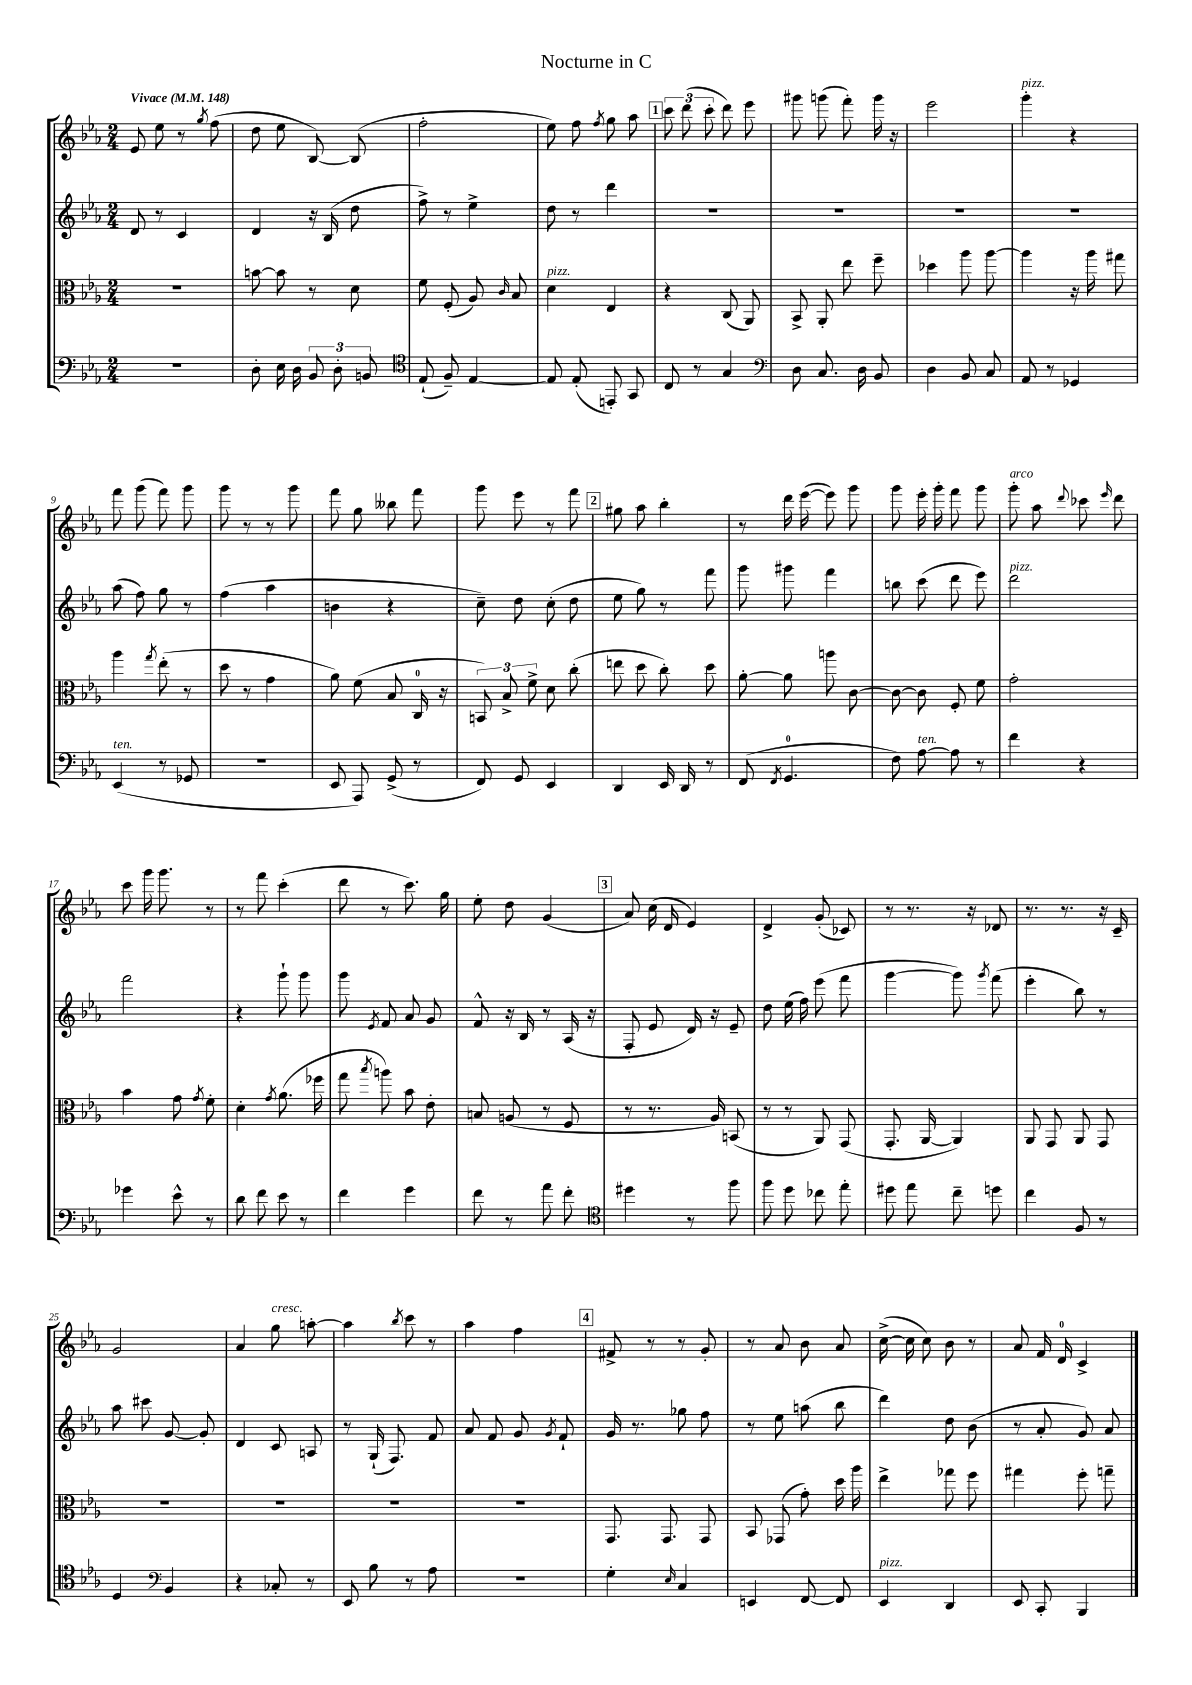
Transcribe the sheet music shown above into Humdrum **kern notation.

**kern	**kern	**kern	**kern
*staff4	*staff3	*staff2	*staff1
*clefF4	*clefC3	*clefG2	*clefG2
*k[b-e-a-]	*k[b-e-a-]	*k[b-e-a-]	*k[b-e-a-]
*M2/4	*M2/4	*M2/4	*M2/4
*MM148	*MM148	*MM148	*MM148
2r	2r	8d/	8e-/
.	.	8r	8ee-\
.	.	4c/	8r
.	.	.	8qgg/
.	.	.	(8ff\
=	=	=	=
8D'\	[8b\	4d/	8dd\
16E-\	8b\]	.	8ee-\
16D\	.	.	.
12BB-/	8r	16r	[8B-/)
.	.	(16B-/	.
12D'\	.	.	.
.	8d\	8dd\	(8B-/]
12BB/	.	.	.
=	=	=	=
*clefC4	*	*	*
(8E-`/	8f\	8ff^\)	2ff'\
8F~/)	(8F'/	8r	.
[4E-/	8A-/)	4ee-^\	.
.	16qqc/	.	.
.	8B-/	.	.
=	=	=	=
8E-/]	4d\	8dd\	8ee-\)
(8E-'/	.	8r	8ff\
.	.	.	8qff/
8EE'/)	4E-/	4ddd\	8gg\
8GG/	.	.	8aa-\
=	=	=	=
8C/	4r	2r	12ccc\
.	.	.	(12ddd\
8r	.	.	.
.	.	.	12ccc'\
4G/	(8C/	.	8ddd\)
.	8AA-/)	.	8eee-\
=	=	=	=
*clefF4	*	*	*
8D\	8BB-^/	2r	8ggg#\
8.C/	8AA-'/	.	(8ggg\
.	8ee-\	.	8fff'\)
16D\	.	.	.
8BB-/	8ff~\	.	16ggg\
.	.	.	16r
=	=	=	=
4D\	4dd-\	2r	2eee-\
8BB-/	8aa-\	.	.
8C/	[8aa-\	.	.
=	=	=	=
8AA-/	4aa-\]	2r	4ggg'\
8r	.	.	.
4GG-/	16r	.	4r
.	16aa-\	.	.
.	8gg#\	.	.
=	=	=	=
(4EE-/	4aa-\	(8aa-\	8fff\
.	.	8ff\)	(8ggg\
.	8qgg/	.	.
8r	(8ee-'\	8gg\	8fff\)
8GG-/	8r	8r	8ggg\
=	=	=	=
2r	8dd\	(4ff\	8ggg\
.	8r	.	8r
.	4g\	4aa-\	8r
.	.	.	8ggg\
=	=	=	=
8EE-/	8a-\)	4b\	8fff\
8AAA-/)	(8f\	.	8gg\
(8GG^/	8B-/	4r	8bb--\
8r	16C/	.	8fff\
.	16r	.	.
=	=	=	=
8FF/)	12BB/)	8cc~\)	8ggg\
.	12B-^/	.	.
8GG/	.	8dd\	8eee-\
.	12f^\	.	.
4EE-/	8d\	(8cc'\	8r
.	(8cc'\	8dd\	8fff\
=	=	=	=
4DD/	8ee\	8ee-\	8gg#\
.	8dd\	8gg\)	8aa-\
16EE-/	8cc'\)	8r	4bb-'\
16DD/	.	.	.
8r	8dd\	8fff\	.
=	=	=	=
(8FF/	[8a-'\	8ggg\	8r
8qFF/	.	.	.
4.GG/	8a-\]	8ggg#\	16ddd\
.	.	.	([16eee-\
.	8aa\	4fff\	8eee-\])
.	[8c\	.	8ggg\
=	=	=	=
8F\)	8c\_	8bb\	8ggg\
[8A-\	8c\]	(8ccc\	16eee-'\
.	.	.	16ggg'\
8A-\]	8F'/	8ddd\	8fff\
8r	8f\	8eee-\)	8ggg\
=	=	=	=
4f\	2g'\	2ddd\	8ggg'\
.	.	.	8aa-\
.	.	.	8qqddd/
4r	.	.	8ccc-\
.	.	.	16qqeee-/
.	.	.	8ddd\
=	=	=	=
4g-\	4b-\	2fff\	8ccc\
.	.	.	16ggg\
.	.	.	8.ggg\
8e-^^\	8g\	.	.
.	8qg/	.	.
8r	8f'\	.	8r
=	=	=	=
8d\	4d'\	4r	8r
8f\	.	.	8fff\
.	8qg/	.	.
8e-\	(8.a-\	8ggg`\	(4ccc'\
8r	.	8ggg\	.
.	16ff-\	.	.
=	=	=	=
4f\	8gg\	8ggg\	8ddd\
.	8qbb-/	8qe-/	.
.	8aa\)	8f/	8r
4g\	8b-\	8a-/	8.ccc\)
.	8e-'\	8g/	.
.	.	.	16gg\
=	=	=	=
8f\	8B/	8f^^/	8ee-'\
8r	(8A/	16r	8dd\
.	.	16B-/	.
8a-\	8r	8r	(4g/
8f'\	8F/	(16A-/	.
.	.	16r	.
=	=	=	=
*clefC4	*	*	*
4dd#\	8r	8F'/	8a-/)
.	8.r	8e-/	(16cc\
.	.	.	16d/
8r	.	16d/)	4e-/)
.	16A-/)	16r	.
8ff\	(8BB/	8e-~/	.
=	=	=	=
8ff\	8r	8dd\	4d^/
8dd\	8r	(16ee-\	.
.	.	16ff\)	.
8cc-\	8AA-/)	(8eee-\	(8g'/
8ee-'\	(8GG/	8fff\	8c-/)
=	=	=	=
8dd#\	8.GG'/	[4ggg\	8r
8ee-\	.	.	8.r
.	[16AA-/	.	.
8cc~\	4AA-/])	8ggg\])	.
.	.	.	16r
.	.	8qggg/	.
8dd\	.	(8fff\	8d-/
=	=	=	=
4cc\	8AA-/	4eee-'\	8.r
.	8GG/	.	.
.	.	.	8.r
8F/	8AA-/	8bb-\)	.
8r	8GG/	8r	16r
.	.	.	16c~/
=	=	=	=
4D/	2r	8aa-\	2g/
.	.	8ccc#\	.
*clefF4	*	*	*
4BB-/	.	[8g/	.
.	.	8g'/]	.
=	=	=	=
4r	2r	4d/	4a-/
8C-'/	.	8c/	8gg\
8r	.	8A/	[8aa'\
=	=	=	=
8EE-/	2r	8r	4aa\]
8B-\	.	(16G`/	.
.	.	8.F/)	.
.	.	.	8qbb-/
8r	.	.	8ccc\
8A-\	.	8f/	8r
=	=	=	=
2r	2r	8a-/	4aa-\
.	.	8f/	.
.	.	8g/	4ff\
.	.	8qg/	.
.	.	8f`/	.
=	=	=	=
4G'\	8.GG/	16g/	8f#^/
.	.	8.r	.
.	.	.	8r
.	8.GG/	.	.
16qqE-/	.	.	.
4C/	.	8gg-\	8r
.	8GG/	8ff\	8g'/
=	=	=	=
4EE/	8BB-/	8r	8r
.	(8GG-/	8ee-\	8a-/
[8FF/	8g'\)	(8aa\	8b-\
8FF/]	16dd\	8bb-\	8a-/
.	16aa-\	.	.
=	=	=	=
4EE-/	4ee-^\	4ddd\)	([16cc^\
.	.	.	16cc\]
.	.	.	8cc\)
4DD/	8gg-\	8dd\	8b-\
.	8ff\	(8b-\	8r
=	=	=	=
8EE-/	4gg#\	8r	8a-/
8CC'/	.	8a-'/	16f/
.	.	.	16d/
4BBB-/	8ff'\	8g/)	4c^/
.	8gg~\	8a-/	.
==	==	==	==
*-	*-	*-	*-
